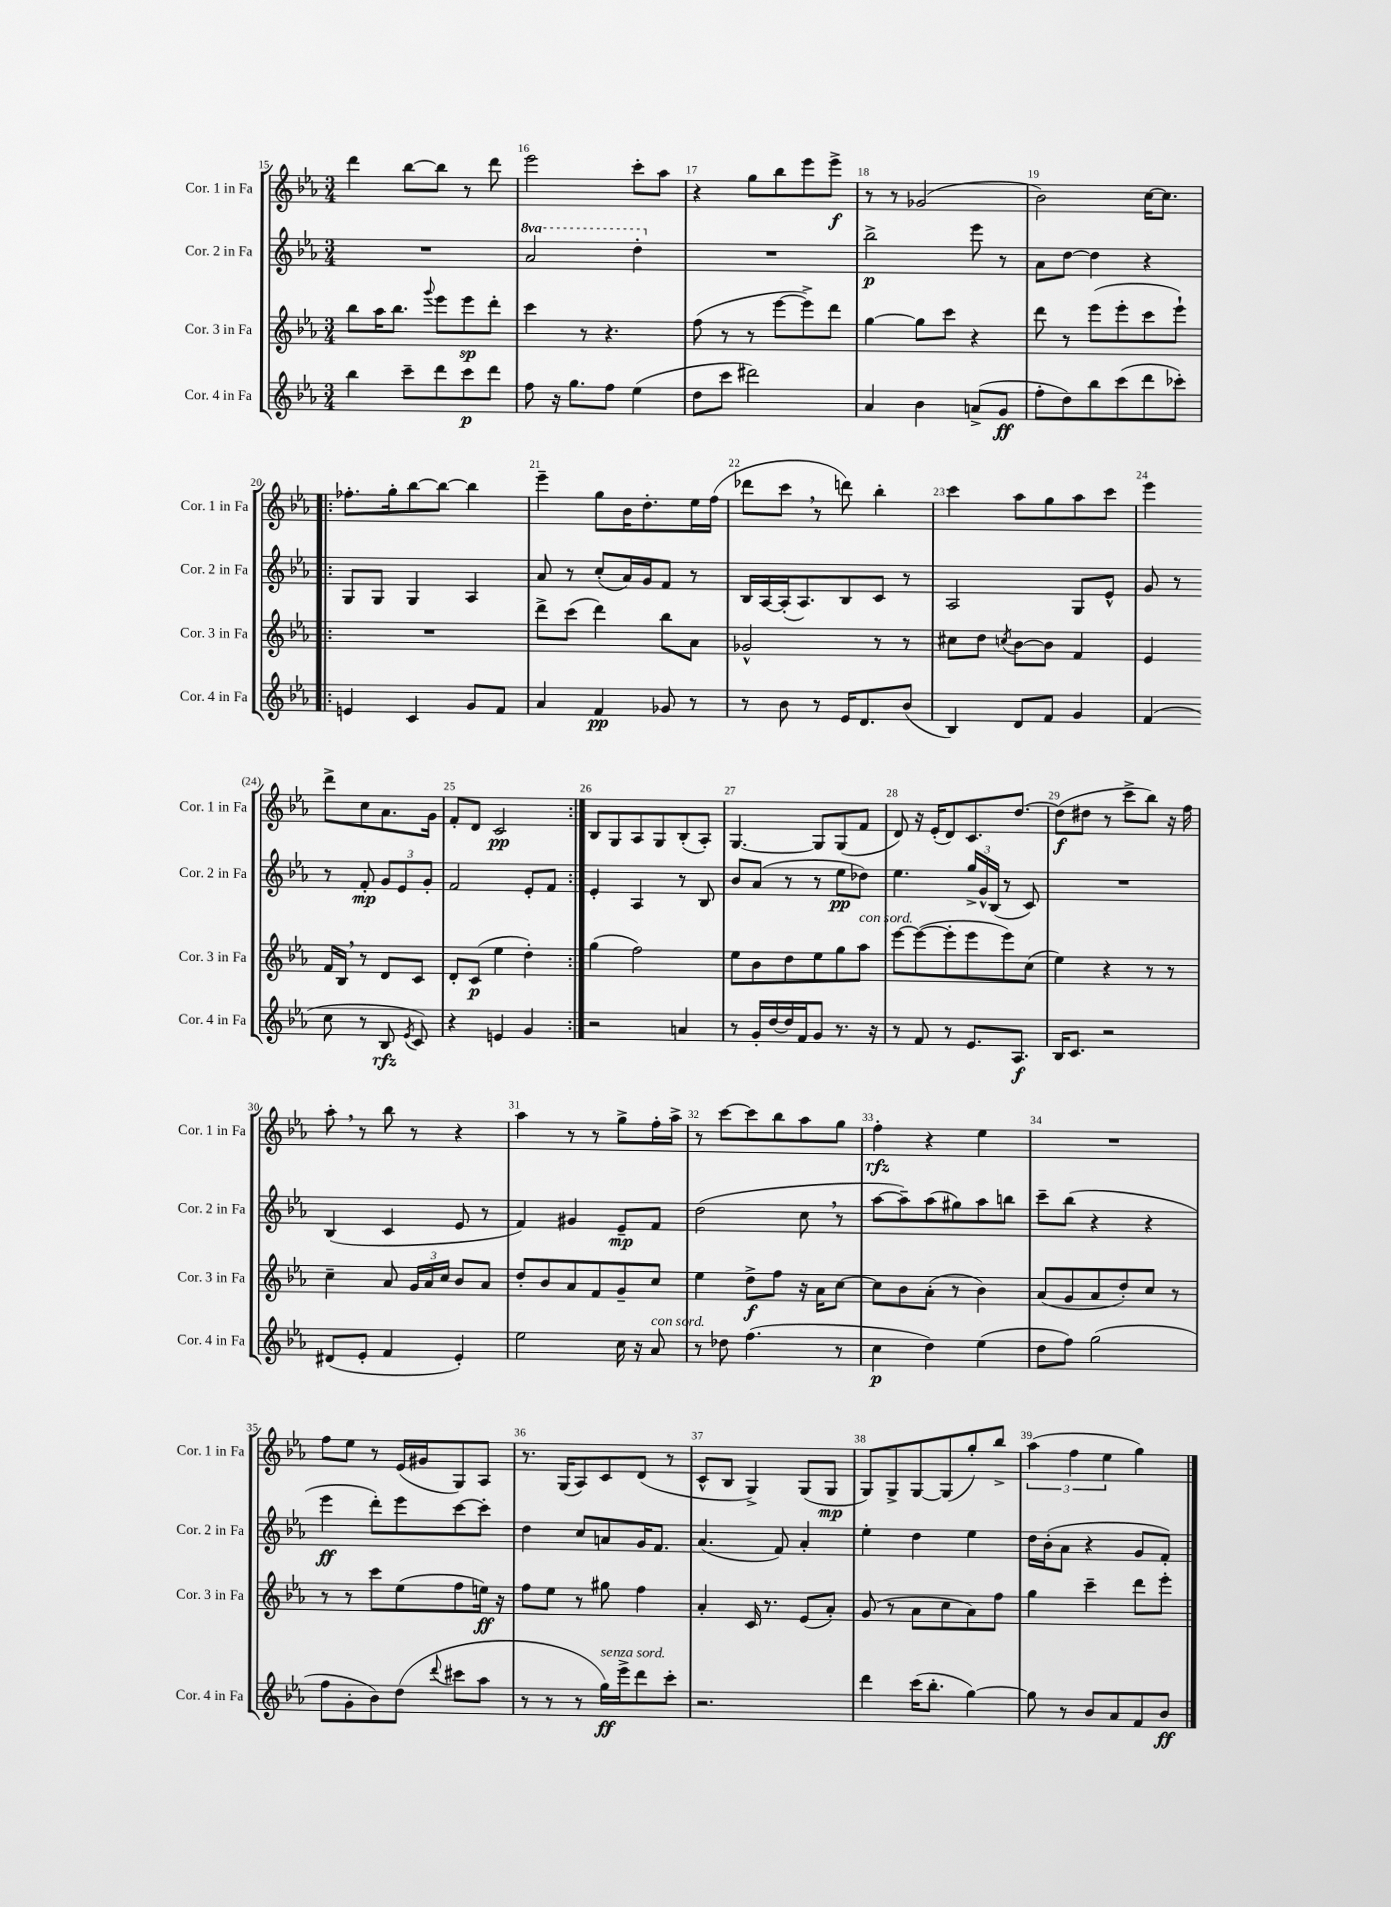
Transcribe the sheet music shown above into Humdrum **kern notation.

**kern	**kern	**kern	**kern
*staff4	*staff3	*staff2	*staff1
*clefG2	*clefG2	*clefG2	*clefG2
*k[b-e-a-]	*k[b-e-a-]	*k[b-e-a-]	*k[b-e-a-]
*M3/4	*M3/4	*M3/4	*M3/4
4bb-\	8bb-\L	2.r	4ddd\
.	16aa-\K	.	.
.	8.bb-\J	.	.
8ccc~\L	.	.	[8bb-\L
.	8qqggg/	.	.
8ddd\	8eee-\L	.	8bb-\]J
8ccc\	8eee-\	.	8r
8ddd\J	8ddd'\J	.	8ddd\
=	=	=	=
8ff\	4ccc\	2aa-/	2eee-\
16r	.	.	.
8.gg\L	.	.	.
.	8r	.	.
8ff\J	4.r	.	.
(4ee-\	.	4ddd'\	8ccc'\L
.	.	.	8aa-\J
=	=	=	=
8dd\L	(8ff\	2.r	4r
8ccc\J	8r	.	.
2ddd#\)	8r	.	8gg\L
.	[8eee-\L	.	8bb-\
.	8eee-^\])	.	8eee-\
.	8ddd\J	.	8eee-^\J
=	=	=	=
4a-/	[4gg\	2bb-^\	8r
.	.	.	8r
4b-\	8gg\]L	.	(2g-/
.	8ccc\J	.	.
(8a^/L	4r	8eee-\	.
8g/J	.	8r	.
=	=	=	=
8ff'\L	8ddd\	8a-\L	2b-\)
8dd\)	8r	[8dd\J	.
8bb-\	(8eee-\L	4dd\]	.
(8ccc\	8eee-'\	.	.
8ddd\	8ccc\	4r	[16cc\LK
.	.	.	8.cc\]J
8ccc-'\J)	8eee-`\J)	.	.
=!|:	=!|:	=!|:	=!|:
4e/	2.r	8G/L	8.ff-'\L
.	.	8G/J	.
.	.	.	16gg'\k
4c/	.	4G/	[8bb-\
.	.	.	8bb-\_J
8g/L	.	4A-/	4bb-\]
8f/J	.	.	.
=	=	=	=
4a-/	8ddd^\L	8a-/	4eee-~\
.	(8ccc\J	8r	.
4f/	4ddd\)	(8cc'/L	8gg\L
.	.	16a-/L)	16b-\K
.	.	16g/J	8.dd'\
8g-/	8bb-\L	8f/J	.
8r	8a-\J	8r	16ee-\L
.	.	.	(16ff\JJ
=	=	=	=
8r	2g-^^/	16B-/LL	8ddd-\L
.	.	[16A-/	.
8b-\	.	(16A-'/]J	8ccc\J
.	.	8.A-/)	.
8r	.	.	8r
16e-/LK	.	8B-/	8ddd\)
8.d/	.	.	.
.	8r	8c/J	4bb-'\
(8b-/J	8r	8r	.
=	=	=	=
4B-/)	8cc#\L	2A-/	4ccc\
.	8dd\J	.	.
.	8qcc/	.	.
8d/L	[8b-\L	.	8aa-\L
8f/J	8b-\]J	.	8gg\
4g/	4f/	8G/L	8aa-\
.	.	8e-^^/J	8ccc\J
=	=	=	=
(4f/	4e-/	8g/	4eee-\
.	.	8r	.
8cc\	16f/LL	8r	8ddd^\L
.	16B-/JJ	.	.
8r	8r	8f'/	8cc\
8B-/	8d/L	12g/L	8.a-\
.	.	12e-/	.
8qe-/	.	.	.
8c/)	8c/J	.	.
.	.	12g'/J	.
.	.	.	16g\Jk
=	=	=	=
4r	8d'/L	2f/	8f'/L
.	(8c/J	.	8d/J
4e/	4ee-\	.	2c/
4g/	4dd'\)	8e-'/L	.
.	.	8f/J	.
=:|!	=:|!	=:|!	=:|!
2r	(4gg\	4e-'/	8B-/L
.	.	.	8G/
.	2ff\)	4A-/	8A-/
.	.	.	8G/
4a/	.	8r	(8B-'/
.	.	8B-/	8A-'/J)
=	=	=	=
8r	8ee-\L	8b-/L	[4.G/
16g'/LL	8b-\	(8a-/J	.
[16dd/	.	.	.
16dd/]	8dd\	8r	.
16f/J	.	.	.
8g/J	8ee-\	8r	8G/]L
8.r	8gg\	8ee-\L	(8G/
.	8aa-\J	8dd-\J)	8f/J
16r	.	.	.
=	=	=	=
8r	[8eee-\L	4.ee-\	8d/)
8f/	(8eee-\_	.	16r
.	.	.	(16e-'/LK
8r	8eee-'\]	.	8d/)
8.e-/L	8eee-\	24gg^/LL	8.c/
.	.	24g^^/	.
.	.	(24B-/JJ	.
.	8eee-\)	8r	.
8.A-/J	.	.	[8.dd/J
.	(8cc\J	8c/)	.
=	=	=	=
16B-/LK	4ee-\)	2.r	(8dd\]L
8.c/J	.	.	.
.	.	.	8dd#\J
2r	4r	.	8r
.	.	.	8ccc^\L
.	8r	.	8bb-\J)
.	8r	.	16r
.	.	.	16ff\
=	=	=	=
(8d#/L	4cc~\	(4B-/	8aa-'\
8e-'/J	.	.	8r
4f/	8a-/	4c/	8bb-\
.	24g/LL	.	8r
.	24a-/	.	.
.	24cc/JJ	.	.
4e-'/)	8b-/L	8e-/	4r
.	8a-/J	8r	.
=	=	=	=
2ee-\	8dd'/L	4f/)	4aa-\
.	8b-/	.	.
.	8a-/	4g#/	8r
.	8f/	.	8r
16cc\	8g~/	8e-~/L	8gg^\L
16r	.	.	.
8a-/	8cc/J	8f/J	16ff'\L
.	.	.	16aa-^\JJ
=	=	=	=
8r	4ee-\	(2dd\	8r
8dd-\	.	.	[8ccc\L
(4.ff\	8dd^\L	.	8ccc\]
.	8ff\J	.	8bb-\
.	16r	8cc\	8aa-\
.	16a-\LK	.	.
8r	[8cc\J	8r	8gg\J
=	=	=	=
4cc\	8cc\]L	[8aa-\L	4ff'\
.	8b-\	8aa-~\])	.
4dd\)	(8a-'\J	(8aa-\	4r
.	8r	8gg#\)	.
(4ee-\	4b-\)	8aa-\	4ee-\
.	.	8bb\J	.
=	=	=	=
8dd\L	(8a-/L	8ccc~\L	2.r
8ff\J)	8g/	(8bb-\J	.
(2gg\	8a-/	4r	.
.	8dd'/)	.	.
.	8cc/J	4r	.
.	8r	.	.
=	=	=	=
8ff\L	8r	4eee-\	8ff\L
8g'\	8r	.	8ee-\J
8b-\)	8ccc\L	8ddd'\L)	8r
(8dd\J	(8ee-\	8eee-\	(16e-/LL
.	.	.	16g#/J
8qqddd/	.	.	.
8ccc#\L	8ff\	[8ccc\	8G/)
8aa-\J	16ee\Jk)	8ccc'\]J	8A-/J
.	16r	.	.
=	=	=	=
8r	8ff\L	4dd\	8.r
8r	8ee-\J	.	.
.	.	.	(16G/LK
8r	8r	8cc/L	8A-/)
16gg\LL)	8gg#\	8a/	8c/
16eee-^\J	.	.	.
8ddd\	4ff\	16g/K	(8d/J
.	.	8.f/J	.
8ccc'\J	.	.	8r
=	=	=	=
2.r	4a-'/	(4.a-/	8c^^/L
.	.	.	8B-/J
.	16c/	.	4G^/)
.	8.r	.	.
.	.	8f/)	.
.	(8e-/L	4a-'/	(8G/L
.	8a-'/J)	.	8G/J
=	=	=	=
4ddd\	(8g/	4ee-'\	8G/L)
.	8r	.	8G^/
(16ccc\LK	8a-\L	4dd\	[8G/
8.bb-'\J	.	.	.
.	8cc\	.	(8G/]
[4gg\)	8a-\)	4ee-\	8gg'/)
.	8ff\J	.	8bb-^/J
=	=	=	=
8gg\]	4gg\	16dd\LL	(6aa-\
.	.	(16b-'\J	.
8r	.	8a-\J	.
.	.	.	6ff\
8b-/L	4ccc~\	4r	.
.	.	.	6ee-\
8a-/	.	.	.
8f/	8ddd\L	8g/L	4gg\)
8b-/J	8eee-'\J	8f'/J)	.
==	==	==	==
*-	*-	*-	*-
